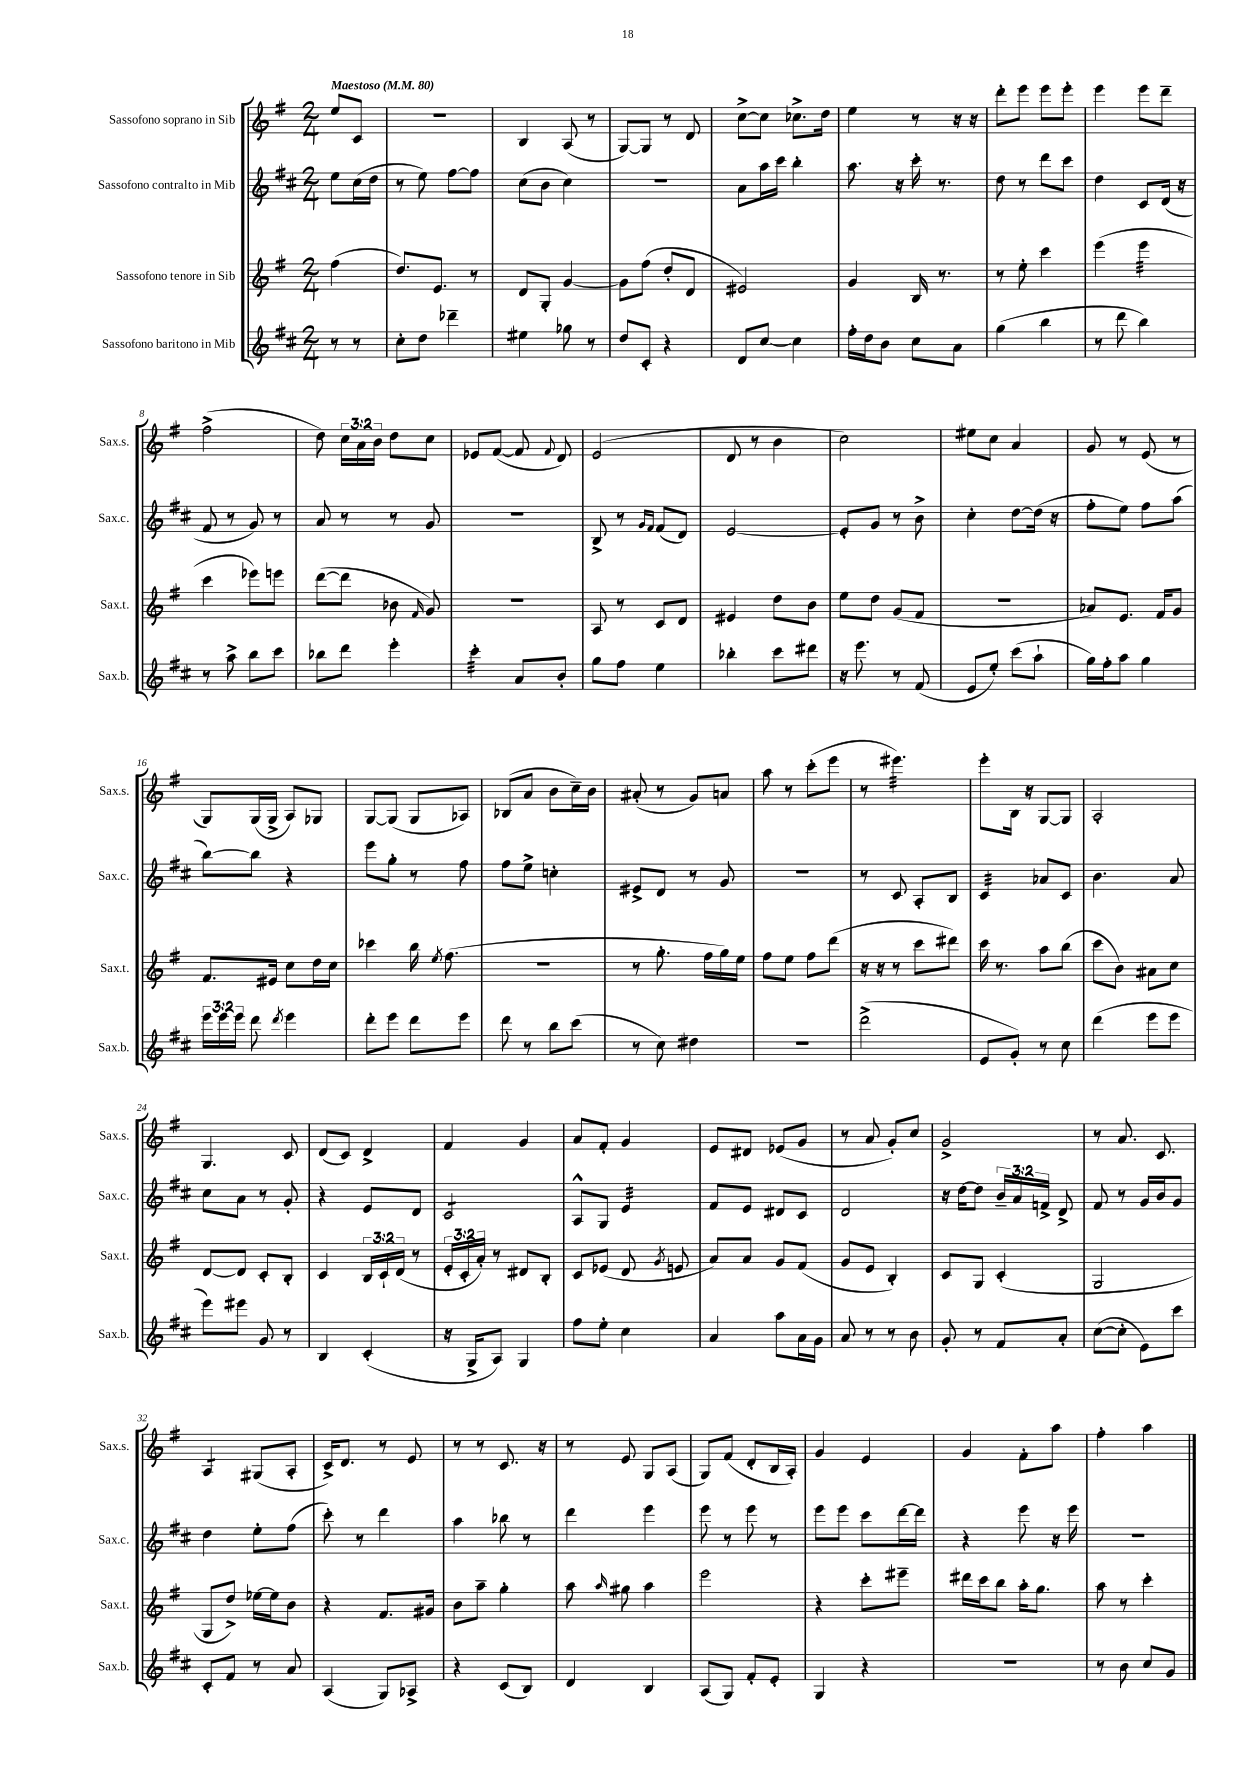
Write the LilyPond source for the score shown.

<<
\new StaffGroup <<
\new Staff = "s0" \with { instrumentName = "Sassofono soprano in Sib" shortInstrumentName = "Sax.s." } {
    \clef treble \key g \major \numericTimeSignature \time 2/4 \override Staff.TupletNumber.text = #tuplet-number::calc-fraction-text \partial 4 \tempo "Maestoso" 4 = 80
    \autoBeamOff e''8[ c'8] |
    R2 |
    b4 a8( r8 |
    g8[~) g8] r8 d'8 |
    c''8[~-> c''8] ces''8.[-> d''16] |
    e''4 r8 r16 r16 |
    d'''8[-. e'''8] e'''8[ e'''8]-. |
    e'''4 e'''8[ d'''8]-- |
    fis''2->( |
    d''8) \tuplet 3/2 { c''16[ a'16 b'16] } d''8[ c''8] |
    ees'8[ fis'8]~( fis'8 \appoggiatura { fis'8 } d'8) |
    e'2( |
    d'8 r8 b'4 |
    c''2) |
    eis''8[ c''8] a'4 |
    g'8 r8 e'8( r8 |
    g8[) g16( g16]-> a8[) ges8] |
    g8[~ g8]( g8[ aes8]) |
    bes8[( a'8] b'8[ c''16--) b'16] |
    ais'8-.( r8 g'8[) a'8] |
    a''8 r8 c'''8[-.( e'''8] |
    r8 eis'''4.:32) |
    e'''8[-. b16] r16 g8[~ g8] |
    a2-. |
    g4. c'8 |
    d'8[( c'8]) d'4-> |
    fis'4 g'4 |
    a'8[ fis'8]-. g'4 |
    e'8[ dis'8] ees'8[( g'8] |
    r8 a'8 g'8[-.) c''8] |
    g'2-> |
    r8 a'8. c'8. |
    a4:8 gis8[( a8]-. |
    c'16[->) d'8.] r8 e'8 |
    r8 r8 c'8. r16 |
    r8 e'8 g8[ a8]( |
    g8[) fis'8]( d'8[-. b16 a16]-.) |
    g'4 e'4 |
    g'4 fis'8[-. a''8] |
    fis''4-. a''4 \bar "|." |
}
\new Staff = "s1" \with { instrumentName = "Sassofono contralto in Mib" shortInstrumentName = "Sax.c." } {
    \clef treble \key d \major \numericTimeSignature \time 2/4 \override Staff.TupletNumber.text = #tuplet-number::calc-fraction-text \partial 4
    \autoBeamOff e''8[ cis''16( d''16] |
    r8 e''8) fis''8[~ fis''8] |
    cis''8[( b'8] cis''4) |
    r2 |
    a'8[ a''16 cis'''16] b''4-. |
    a''8. r16 cis'''16-. r8. |
    d''8 r8 d'''8[ cis'''8] |
    d''4 cis'8[ d'16]( r16 |
    fis'8 r8 g'8) r8 |
    a'8 r8 r8 g'8 |
    R2 |
    b8-> r8 \grace { g'16[ fis'16] } fis'8[( d'8]) |
    e'2~ |
    e'8[-. g'8] r8 b'8-> |
    cis''4-. d''8[~ d''16]( r16 |
    fis''8[-. e''8]) fis''8[ a''8]( |
    b''8[~) b''8] r4 |
    e'''8[ g''8]-. r8 fis''8 |
    fis''8[ e''8]-> c''4-. |
    eis'8[-> d'8] r8 g'8 |
    R2 |
    r8 cis'8 a8[-. b8] |
    cis'4:32 aes'8[ cis'8] |
    b'4. a'8 |
    cis''8[ a'8] r8 g'8-. |
    r4 e'8[ d'8] |
    cis'2:8 |
    a8[-^ g8] e'4:32 |
    fis'8[ e'8] dis'8[ cis'8] |
    d'2 |
    r16 d''16[~ d''8] \tuplet 3/2 { b'16[-- a'16 f'16]-> } d'8-> |
    fis'8 r8 g'16[ b'16 g'8] |
    d''4 e''8[-. fis''8]( |
    cis'''8-.) r8 d'''4 |
    a''4 bes''8 r8 |
    d'''4 e'''4 |
    e'''8 r8 e'''8 r8 |
    e'''8[ e'''8] cis'''8[ d'''16~ d'''16] |
    r4 e'''8 r16 e'''16 |
    R2 \bar "|." |
}
\new Staff = "s2" \with { instrumentName = "Sassofono tenore in Sib" shortInstrumentName = "Sax.t." } {
    \clef treble \key g \major \numericTimeSignature \time 2/4 \override Staff.TupletNumber.text = #tuplet-number::calc-fraction-text \partial 4
    \autoBeamOff fis''4( |
    d''8.[) e'8.] r8 |
    d'8[ g8]-. g'4~ |
    g'8[ fis''8]( d''8[-. d'8] |
    eis'2) |
    g'4 b16 r8. |
    r8 e''8-. c'''4 |
    e'''4( e'''4:32 |
    c'''4 ees'''8[) e'''8] |
    d'''8[~( d'''8] bes'8 \grace { fis'16 } g'8) |
    r2 |
    a8 r8 c'8[ d'8] |
    eis'4 d''8[ b'8] |
    e''8[ d''8] g'8[( fis'8] |
    R2 |
    aes'8[) e'8.] fis'16[ g'8] |
    fis'8.[ eis'16] c''8[ d''16 c''16] |
    ces'''4 b''16 \acciaccatura { e''8 } fis''8.( |
    r2 |
    r8 g''8.-. fis''16[ g''16) e''16] |
    fis''8[ e''8] fis''8[ d'''8]( |
    r16 r16 r8 c'''8[ dis'''8]) |
    c'''16 r8. a''8[ b''8]( |
    c'''8[ b'8]) ais'8[ c''8] |
    d'8[~ d'8] c'8[-. b8]-. |
    c'4 \tuplet 3/2 { b16[ c'16-! d'16]( } r8 |
    \tuplet 3/2 { e'16[-. c'16-. a'16]-.) } r8 dis'8[ b8]-. |
    c'8[ ees'8]( d'8 \acciaccatura { g'8 } e'8 |
    a'8[) a'8] g'8[ fis'8]( |
    g'8[ e'8] b4-.) |
    c'8[ g8] c'4-.( |
    g2 |
    g8[ d''8]->) ees''16[~ ees''16 b'8] |
    r4 fis'8.[ gis'16] |
    b'8[ a''8]-- g''4-. |
    a''8 \grace { a''16 } gis''8 a''4 |
    e'''2 |
    r4 c'''8[-. eis'''8]-- |
    dis'''16[ c'''16 b''8] a''16[-. g''8.] |
    a''8 r8 c'''4-. \bar "|." |
}
\new Staff = "s3" \with { instrumentName = "Sassofono baritono in Mib" shortInstrumentName = "Sax.b." } {
    \clef treble \key d \major \numericTimeSignature \time 2/4 \override Staff.TupletNumber.text = #tuplet-number::calc-fraction-text \partial 4
    \autoBeamOff r8 r8 |
    cis''8[-. d''8] des'''4-- |
    eis''4 ges''8 r8 |
    d''8[ cis'8]-. r4 |
    d'8[ cis''8]~ cis''4 |
    fis''16[-. d''16 b'8] cis''8[ a'8] |
    g''4( b''4 |
    r8 d'''8 b''4) |
    r8 a''8-> b''8[ cis'''8] |
    bes''8[ d'''8] e'''4-. |
    cis'''4:32-. a'8[ b'8]-. |
    g''8[ fis''8] e''4 |
    bes''4-. cis'''8[ dis'''8] |
    r16 e'''8. r8 fis'8( |
    e'8[ e''8]-.) cis'''8[( a''8]-! |
    g''16[) fis''16-. a''8] g''4 |
    \tuplet 3/2 { e'''16[ e'''16 e'''16] } d'''8 \acciaccatura { d'''8 } e'''4 |
    d'''8[-. e'''8] d'''8[ e'''8] |
    d'''8 r8 b''8[ cis'''8]( |
    r8 cis''8) dis''4 |
    R2 |
    d'''2->( |
    e'8[ g'8]-.) r8 cis''8 |
    d'''4( e'''8[ e'''8] |
    e'''8[) eis'''8] g'8 r8 |
    b4 cis'4-.( |
    r16 g16[-> a8]) g4 |
    fis''8[ e''8]-. cis''4 |
    a'4 a''8[ a'16 g'16] |
    a'8 r8 r8 b'8 |
    g'8-. r8 fis'8[ a'8]-. |
    cis''8[~( cis''8]-. e'8[) cis'''8] |
    cis'8[-. fis'8] r8 a'8 |
    a4( g8[) aes8]-> |
    r4 cis'8[( b8]) |
    d'4 b4 |
    a8[( g8]) fis'8[-. e'8]-. |
    g4 r4 |
    r2 |
    r8 b'8 cis''8[ g'8] \bar "|." |
}
>>
>>
